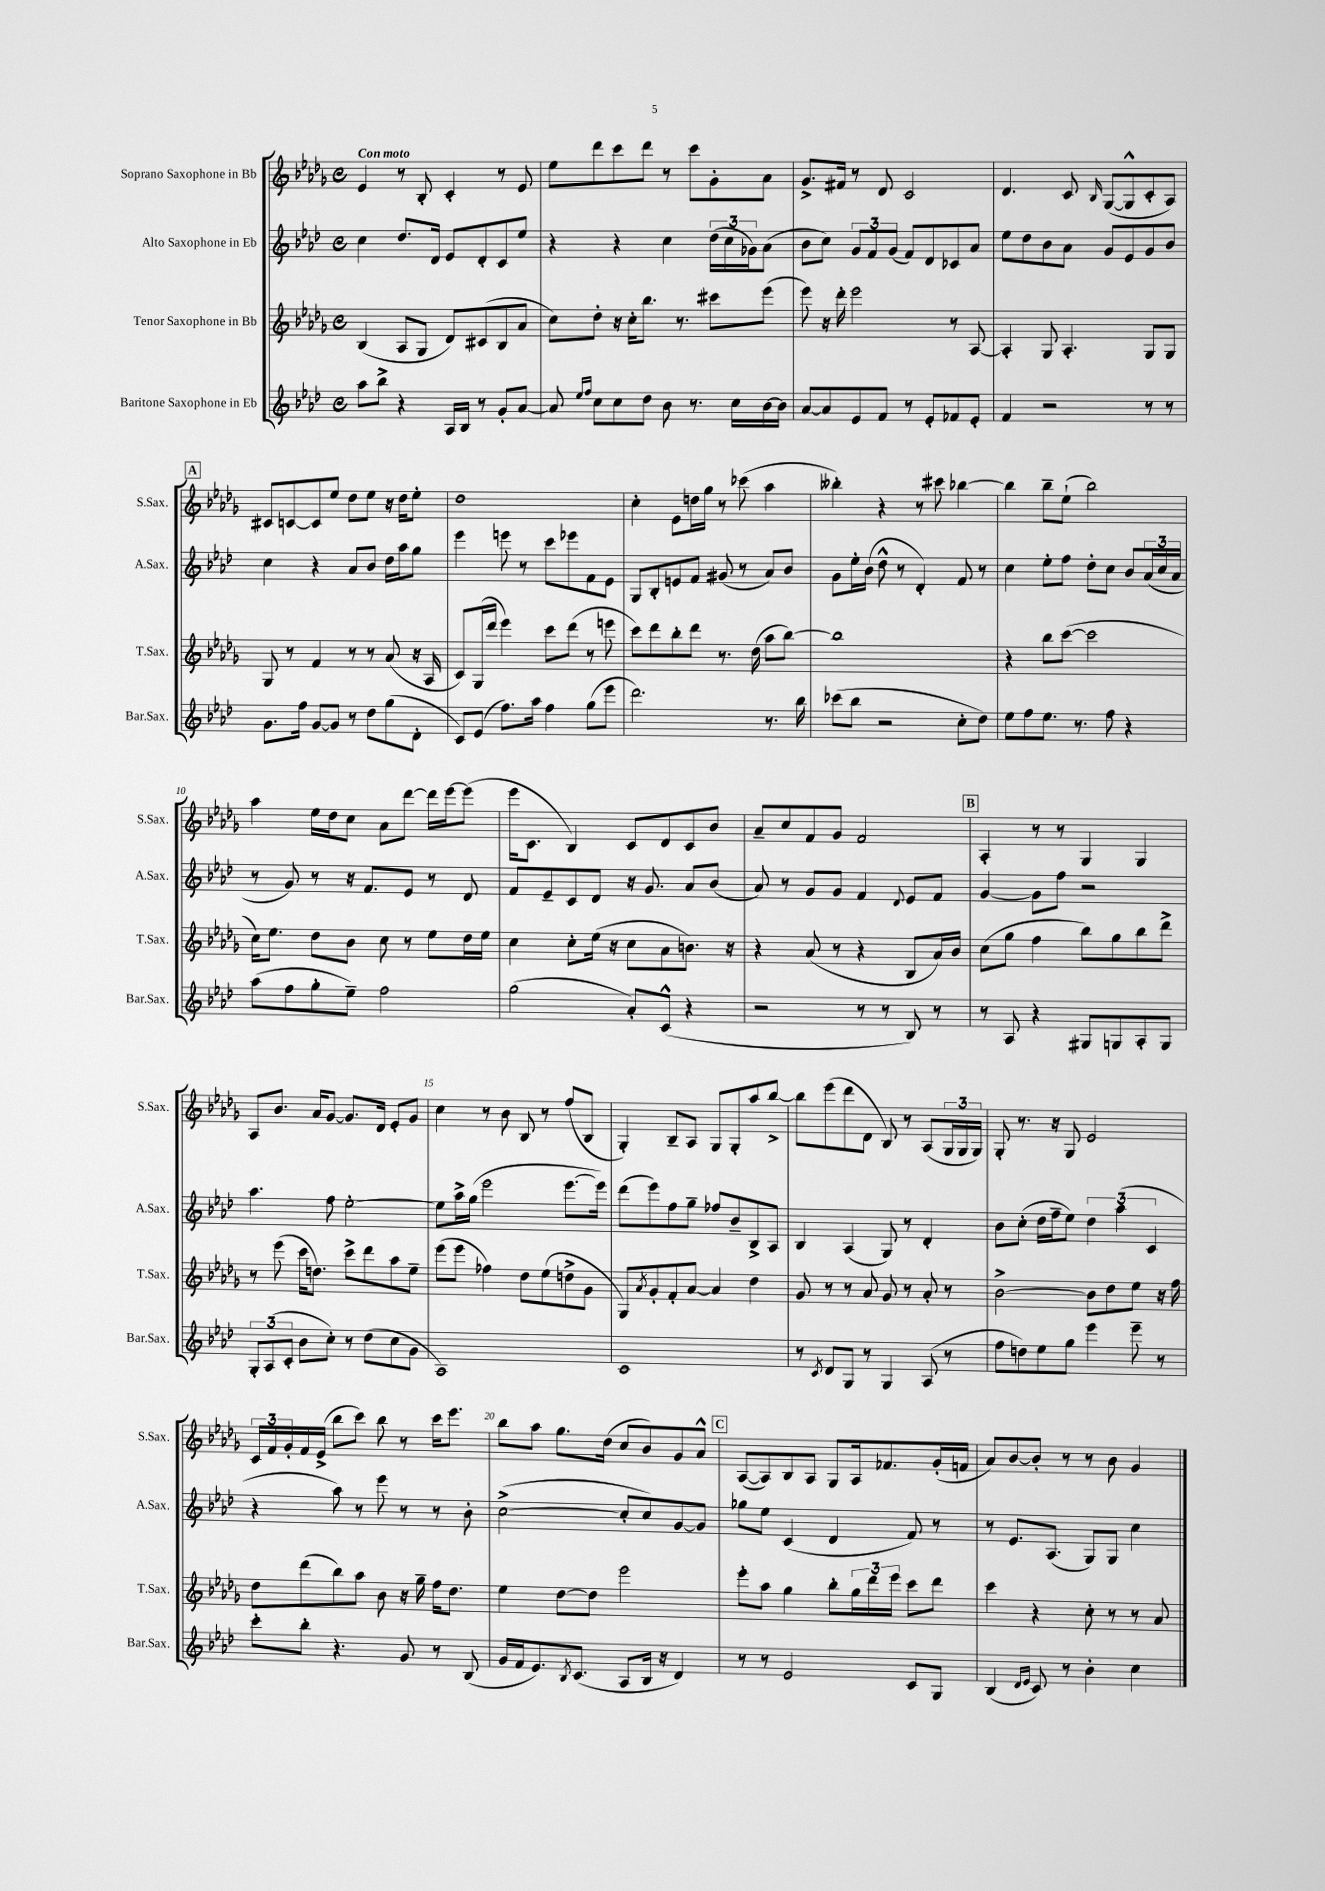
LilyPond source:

<<
\new StaffGroup <<
\new Staff = "s0" \with { instrumentName = "Soprano Saxophone in Bb" shortInstrumentName = "S.Sax." } {
    \clef treble \key des \major \defaultTimeSignature \time 4/4 \tempo "Con moto"
    ees'4 r8 bes8-. c'4-. r8 ees'8 |
    ees''8 des'''8 c'''8 des'''8 r8 c'''8 ges'8-. aes'8 |
    ges'8.-> fis'16 r8 des'8 c'2 |
    des'4. c'8 \grace { bes16 } ges8~( ges8-^ c'8-. aes8) |
    \mark \markup { \box "A" } cis'8 c'8~ c'8 ees''8 des''8 ees''8 r16 des''16 ees''8-. |
    des''1 |
    c''4-. ees'8 d''16 ges''16 r8 ces'''8( aes''4 |
    beses''4-.) r4 r8 cis'''8 bes''4~ |
    bes''4 bes''8-- ees''8-!( bes''2) |
    aes''4 ees''16 des''16 c''8 aes'8 des'''8~ des'''16 ees'''16~ ees'''8( |
    ees'''16 c'8. bes4) c'8 des'8 c'8 bes'8 |
    aes'8-- c''8 f'8 ges'8 f'2 |
    \mark \markup { \box "B" } aes4-. r8 r8 ges4 ges4 |
    aes8 bes'8. aes'16 ges'8~ ges'8. des'16 ees'8-. ges'8 |
    c''4 r8 bes'8 bes8 r8 f''8( bes8 |
    ges4-.) bes8-- aes8 ges8 ges8-. aes''8 bes''8~-> |
    bes''8 ees'''8( des'''8 des'8 bes8) r8 aes8( \tuplet 3/2 { ges16 ges16 ges16) } |
    ges8-. r8. r16 ges8 ees'2 |
    \tuplet 3/2 { c'16 f'16 ges'16-. } f'16 ees'16->( bes''8 c'''8) bes''8 r8 c'''16 ees'''8. |
    bes''8 aes''8 ges''8. des''16( c''8 bes'8) ges'8 aes'8-^ |
    \mark \markup { \box "C" } aes8~( aes8) bes8 aes8 ges8 aes16 fes'8. ges'16-.( f'16 |
    aes'8) bes'8~ bes'8-. r8 r8 bes'8 ges'4 \bar "|." |
}
\new Staff = "s1" \with { instrumentName = "Alto Saxophone in Eb" shortInstrumentName = "A.Sax." } {
    \clef treble \key aes \major \defaultTimeSignature \time 4/4
    c''4 des''8. des'16 ees'8 des'8-. c'8 ees''8 |
    r4 r4 c''4 \tuplet 3/2 { des''16( c''16 ges'16) } aes'8( |
    bes'8 c''8) \tuplet 3/2 { g'8 f'8 g'8( } f'8) des'8 ces'8 aes'8 |
    ees''8 des''8 bes'8 aes'8 g'8 ees'8 g'8 bes'8 |
    \mark \markup { \box "A" } c''4 r4 aes'8 bes'8 des''16 aes''16 g''8 |
    ees'''4 e'''8 r8 c'''8 ees'''8 f'8 ees'8 |
    g8 bes8-. e'8 f'8 gis'8( r8 aes'8) bes'8 |
    g'8 ees''16-. bes'16( des''8-^ r8 des'4-.) f'8 r8 |
    c''4 ees''8-. f''8 des''8-. c''8 bes'8 \tuplet 3/2 { aes'16( c''16 aes'16 } |
    r8 g'8) r8 r16 f'8. ees'8 r8 des'8 |
    f'8 ees'8-- c'8 des'8 r16 g'8. aes'8 bes'8( |
    aes'8) r8 g'8 g'8 f'4 \appoggiatura { des'8 } ees'8 f'8 |
    \mark \markup { \box "B" } g'4~ g'8 f''8 r2 |
    aes''4. f''8 ees''2~-. |
    ees''8 aes''16-> g''16( ees'''2 ees'''8.~ ees'''16) |
    des'''8( ees'''8) f''8 g''8-- fes''8 bes'8-- bes8-> aes8 |
    bes4 aes4( g8) r8 des'4-. |
    bes'8 c''8-.( des''16 f''16-- ees''8) \tuplet 3/2 { des''4 aes''4( c'4 } |
    r4 aes''8) r8 ees'''8 r8 r8 bes'8-. |
    c''2~->( c''8-. c''8) g'8~ g'8 |
    \mark \markup { \box "C" } ges''8 ees''8 c'4( des'4 f'8) r8 |
    r8 ees'8. aes8.( g8) g8 c''4 \bar "|." |
}
\new Staff = "s2" \with { instrumentName = "Tenor Saxophone in Bb" shortInstrumentName = "T.Sax." } {
    \clef treble \key des \major \defaultTimeSignature \time 4/4
    bes4( aes8 ges8 des'8) cis'8( bes8 aes'8 |
    c''8) des''8-. r16 c''16-. bes''8. r8. cis'''8 ees'''8( |
    ees'''8) r16 des'''16-. ees'''2 r8 aes8~ |
    aes4-. ges8 aes4.-. ges8 ges8 |
    \mark \markup { \box "A" } ges8 r8 f'4 r8 r8 aes'8( r16 aes16 |
    c'8) ges16( des'''16 ees'''4) c'''8 des'''8( r8 e'''8 |
    c'''8) des'''8 bes''8-. des'''8 r8. des''16( aes''8 bes''8~) |
    bes''1 |
    r4 bes''8 c'''8~( c'''2 |
    c''16) ees''8. des''8 bes'8 c''8 r8 ees''8 des''16 ees''16 |
    c''4 c''8-. ees''16( r16 c''8 aes'8 b'8.) r16 |
    r4 aes'8( r8 r4 bes8 aes'16) bes'16 |
    \mark \markup { \box "B" } c''8( ges''8 f''4 bes''8) ges''8 bes''8 des'''8-> |
    r8 ees'''8( c'''16 d''8.) c'''8-> des'''8 aes''8 ees''8-- |
    ees'''8( ees'''8 fes''4) des''8 ees''8( d''8-> ges'8 |
    ges8) \acciaccatura { aes'8 } ges'8-. f'8-. aes'8~ aes'4 des''4 |
    ges'8 r8 r8 aes'8 ges'8 r8 aes'8-. r8 |
    bes'2~-> bes'8 des''8 ees''8 r16 f''16 |
    des''8 des'''8( bes''8) aes''8 bes'8 r16 ges''16-- f''16 des''8. |
    ees''4 des''8~ des''8 ees'''2 |
    \mark \markup { \box "C" } ees'''8-. aes''8 ges''4 bes''8-. \tuplet 3/2 { ges''16 des'''16 ees'''16 } c'''8 des'''8 |
    c'''4 r4 c''8-. r8 r8 aes'8 \bar "|." |
}
\new Staff = "s3" \with { instrumentName = "Baritone Saxophone in Eb" shortInstrumentName = "Bar.Sax." } {
    \clef treble \key aes \major \defaultTimeSignature \time 4/4
    aes''8 bes''8-> r4 aes16 bes16 r8 g'8-. aes'8~ |
    aes'8 \grace { ees''16 f''16 } c''8 c''8 des''8 bes'8 r8. c''16 bes'16~ bes'16 |
    aes'8~ aes'8 ees'8 f'8 r8 ees'8-. fes'8 ees'8-. |
    f'4 r2 r8 r8 |
    \mark \markup { \box "A" } g'8. f''16 g'8~ g'8 r8 des''8 g''8( des'8-. |
    c'8) ees'8( f''8.) aes''16 f''4 g''8( ees'''8 |
    des'''2.) r8. bes''16 |
    ces'''8( bes''8 r2 c''8-. des''8) |
    ees''8 f''8 ees''8. r8. f''8 r4 |
    aes''8( f''8 g''8-. ees''8--) f''2 |
    g''2( aes'8-.) c'8-^( r4 |
    r2 r8 r8 bes8) r8 |
    \mark \markup { \box "B" } r8 aes8 r4 gis8 g8 aes8-. g8 |
    \tuplet 3/2 { g8-. aes8( c'8-. } bes'8 c''8-.) r8 des''8( c''8 g'8 |
    aes1) |
    c'1 |
    r8 \acciaccatura { c'8 } des'8 g8 r8 g4 aes8( r8 |
    f''8 d''8) ees''8 g''8 ees'''4 ees'''8-- r8 |
    c'''8-. bes''8-. r4. g'8 r8 bes8( |
    g'16 f'16 ees'8.) \acciaccatura { bes8 } c'8.( aes8 bes16 r16 des'4) |
    \mark \markup { \box "C" } r8 r8 ees'2 c'8 g8 |
    bes4( \grace { des'16 ees'16 } c'8) r8 bes'4-. c''4 \bar "|." |
}
>>
>>
\layout { \context { \Score \override BarNumber.break-visibility = ##(#f #t #t) barNumberVisibility = #(every-nth-bar-number-visible 5) } }
